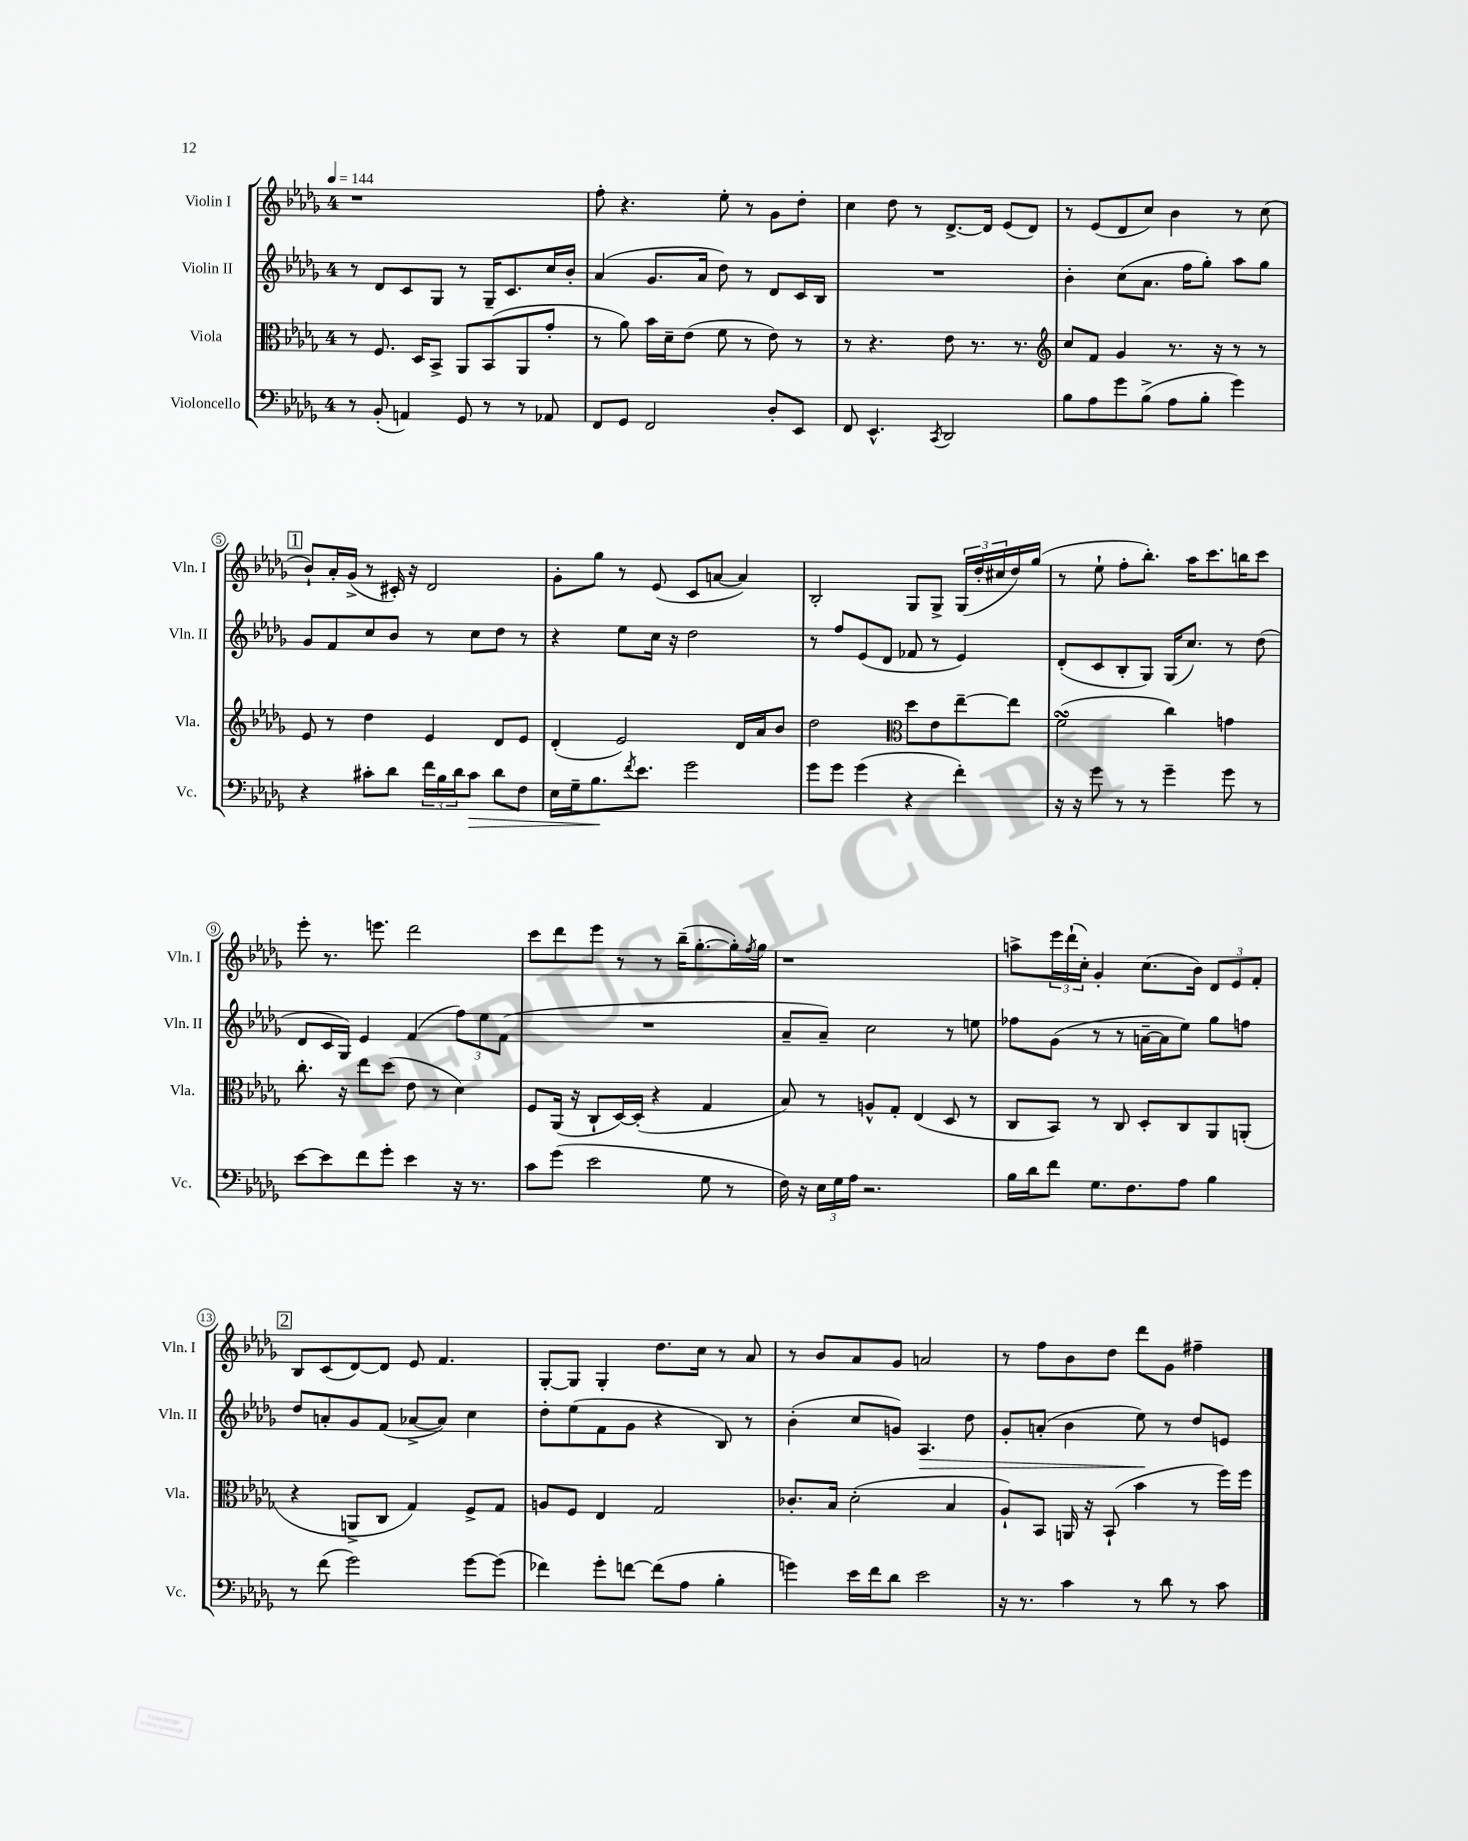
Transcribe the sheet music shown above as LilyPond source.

<<
\new StaffGroup <<
\new Staff = "s0" \with { instrumentName = "Violin I" shortInstrumentName = "Vln. I" } {
    \clef treble \key des \major \once \override Staff.TimeSignature.style = #'single-digit \time 4/4 \tempo 4 = 144
    r1 |
    f''8-. r4. ees''8-. r8 ges'8 des''8-. |
    c''4 des''8 r8 des'8.~-> des'16 ees'8( des'8) |
    r8 ees'8( des'8 c''8) bes'4 r8 c''8( |
    \mark \markup { \box "1" } bes'8-!) aes'16-. ges'16->( r8 cis'16-.) r16 des'2 |
    ges'8-. ges''8 r8 ees'8( c'8 a'8~ a'4) |
    bes2-. ges8 ges8-> \tuplet 3/2 { ges16( des''16-. cis''16 } des''16) ges''16( |
    r8 ees''8-! f''8-. bes''8.-.) aes''16 c'''8. b''16 c'''8 |
    ees'''8-. r8. e'''8. des'''2 |
    c'''8 des'''8 ees'''8 r8 r8 bes''16--( ges''8.~-. ges''16-.) \acciaccatura { f''8 } ges''16 |
    r1 |
    a''8-> \tuplet 3/2 { ees'''16 des'''16-!( c''16-.) } ges'4-. c''8.( bes'16) \tuplet 3/2 { des'8 ees'8 f'8-. } |
    \mark \markup { \box "2" } bes8 c'8( des'8~) des'8 ees'8 f'4. |
    ges8~-. ges8 ges4-. des''8. c''16 r8 aes'8 |
    r8 bes'8 aes'8 ges'8 a'2 |
    r8 f''8 bes'8 des''8 des'''8 ges'8 fis''4-- \bar "|." |
}
\new Staff = "s1" \with { instrumentName = "Violin II" shortInstrumentName = "Vln. II" } {
    \clef treble \key des \major \once \override Staff.TimeSignature.style = #'single-digit \time 4/4
    r8 des'8 c'8 ges8 r8 ges16-- c'8. c''16 bes'16-. |
    aes'4( ges'8. aes'16 des''8) r8 des'8 c'16 bes16 |
    R1 |
    bes'4-. c''8( aes'8. f''16 ges''8-.) aes''8 ges''8 |
    \mark \markup { \box "1" } ges'8 f'8 c''8 bes'8 r8 c''8 des''8 r8 |
    r4 ees''8 c''16 r16 des''2 |
    r8 f''8 ees'8( des'8 fes'8 r8 ees'4) |
    des'8-.( c'8 bes8-. ges8) ges16( c''8.) r8 des''8( |
    des'8 c'16 ges16) ees'4 f'4( \tuplet 3/2 { f''8) ees''8 f'8( } |
    R1 |
    aes'8-- aes'8--) c''2 r8 e''8 |
    fes''8 ges'8( r8 r8 a'16~-- a'16 ees''8) ges''8 f''8 |
    \mark \markup { \box "2" } des''8 a'8-. ges'8 f'8( aes'8~-> aes'8) c''4 |
    des''8-. ees''8( f'8 ges'8 r4 bes8) r8 |
    bes'4-.( c''8 g'8) aes4.\> des''8 |
    ges'8-. a'8-.( bes'4 ees''8\!) r8 des''8 e'8 \bar "|." |
}
\new Staff = "s2" \with { instrumentName = "Viola" shortInstrumentName = "Vla." } {
    \clef alto \key des \major \once \override Staff.TimeSignature.style = #'single-digit \time 4/4
    r8 f8. des16 bes,8-> aes,8 bes,8( aes,8 ges'8-. |
    r8 aes'8) bes'16 des'16-- ees'8( f'8 r8 ees'8) r8 |
    r8 r4. ees'8 r8. r8. |
    \clef treble c''8 f'8 ges'4 r8. r16 r8 r8 |
    \mark \markup { \box "1" } ees'8 r8 des''4 ees'4 des'8 ees'8 |
    des'4-.( ees'2) des'16 aes'16 bes'8 |
    des''2 \clef alto des''8 ees'8 ees''8~-- ees''8 |
    f'2\turn( c''4) g'4 |
    c''8.-. r16 ees''8 des''8( ees'8 r8 des'4) |
    f8 aes,16( r16 c8-! des16~) des16-.( r4 ges4 |
    bes8) r8 a8-^ ges8-. ees4( des8 r8 |
    c8 bes,8) r8 c8 des8-. c8 aes,8 a,8-.( |
    \mark \markup { \box "2" } r4 a,8-> c8 ges4) f8-> ges8 |
    a8 f8 ees4 ges2 |
    ces'8.-. bes16 des'2-.( bes4 |
    aes8-!) bes,8 a,16 r16 bes,8-!( bes'4 r8 f''16) f''16 \bar "|." |
}
\new Staff = "s3" \with { instrumentName = "Violoncello" shortInstrumentName = "Vc." } {
    \clef bass \key des \major \once \override Staff.TimeSignature.style = #'single-digit \time 4/4
    r8 bes,8-.( a,4) ges,8 r8 r8 aes,8 |
    f,8 ges,8 f,2 des8-. ees,8 |
    f,8 ees,4.-^ \acciaccatura { c,8 } des,2 |
    bes8 aes8 ges'8 bes8->( aes8 bes8-. ges'4) |
    \mark \markup { \box "1" } r4 cis'8-. des'8 \tuplet 3/2 { f'16 bes16 des'16 } cis'8\> des'8 f8 |
    ees16 ges16-- bes8.\! \acciaccatura { f'8 } ees'8. ges'2 |
    ges'8 ges'8 ges'4( r4 f'4-.) |
    r16 r16 ges'8 r8 r8 ges'4-- ges'8 r8 |
    ees'8~ ees'8 f'8 ges'8-. ees'4 r16 r8. |
    c'8 ges'8( ees'2 ges8 r8 |
    f16) r16 \tuplet 3/2 { ees16 ges16 aes16 } r2. |
    bes16 des'16 f'8 ges8. f8. aes8 bes4 |
    \mark \markup { \box "2" } r8 f'8( ges'2) ges'8~ ges'8( |
    fes'4) ges'8-. f'8~ f'8( aes8 bes4-. |
    g'4) ees'16 f'16 des'8 ees'2 |
    r16 r8. c'4 r8 des'8 r8 c'8 \bar "|." |
}
>>
>>
\layout { \context { \Score \override BarNumber.stencil = #(make-stencil-circler 0.1 0.3 ly:text-interface::print) } }
